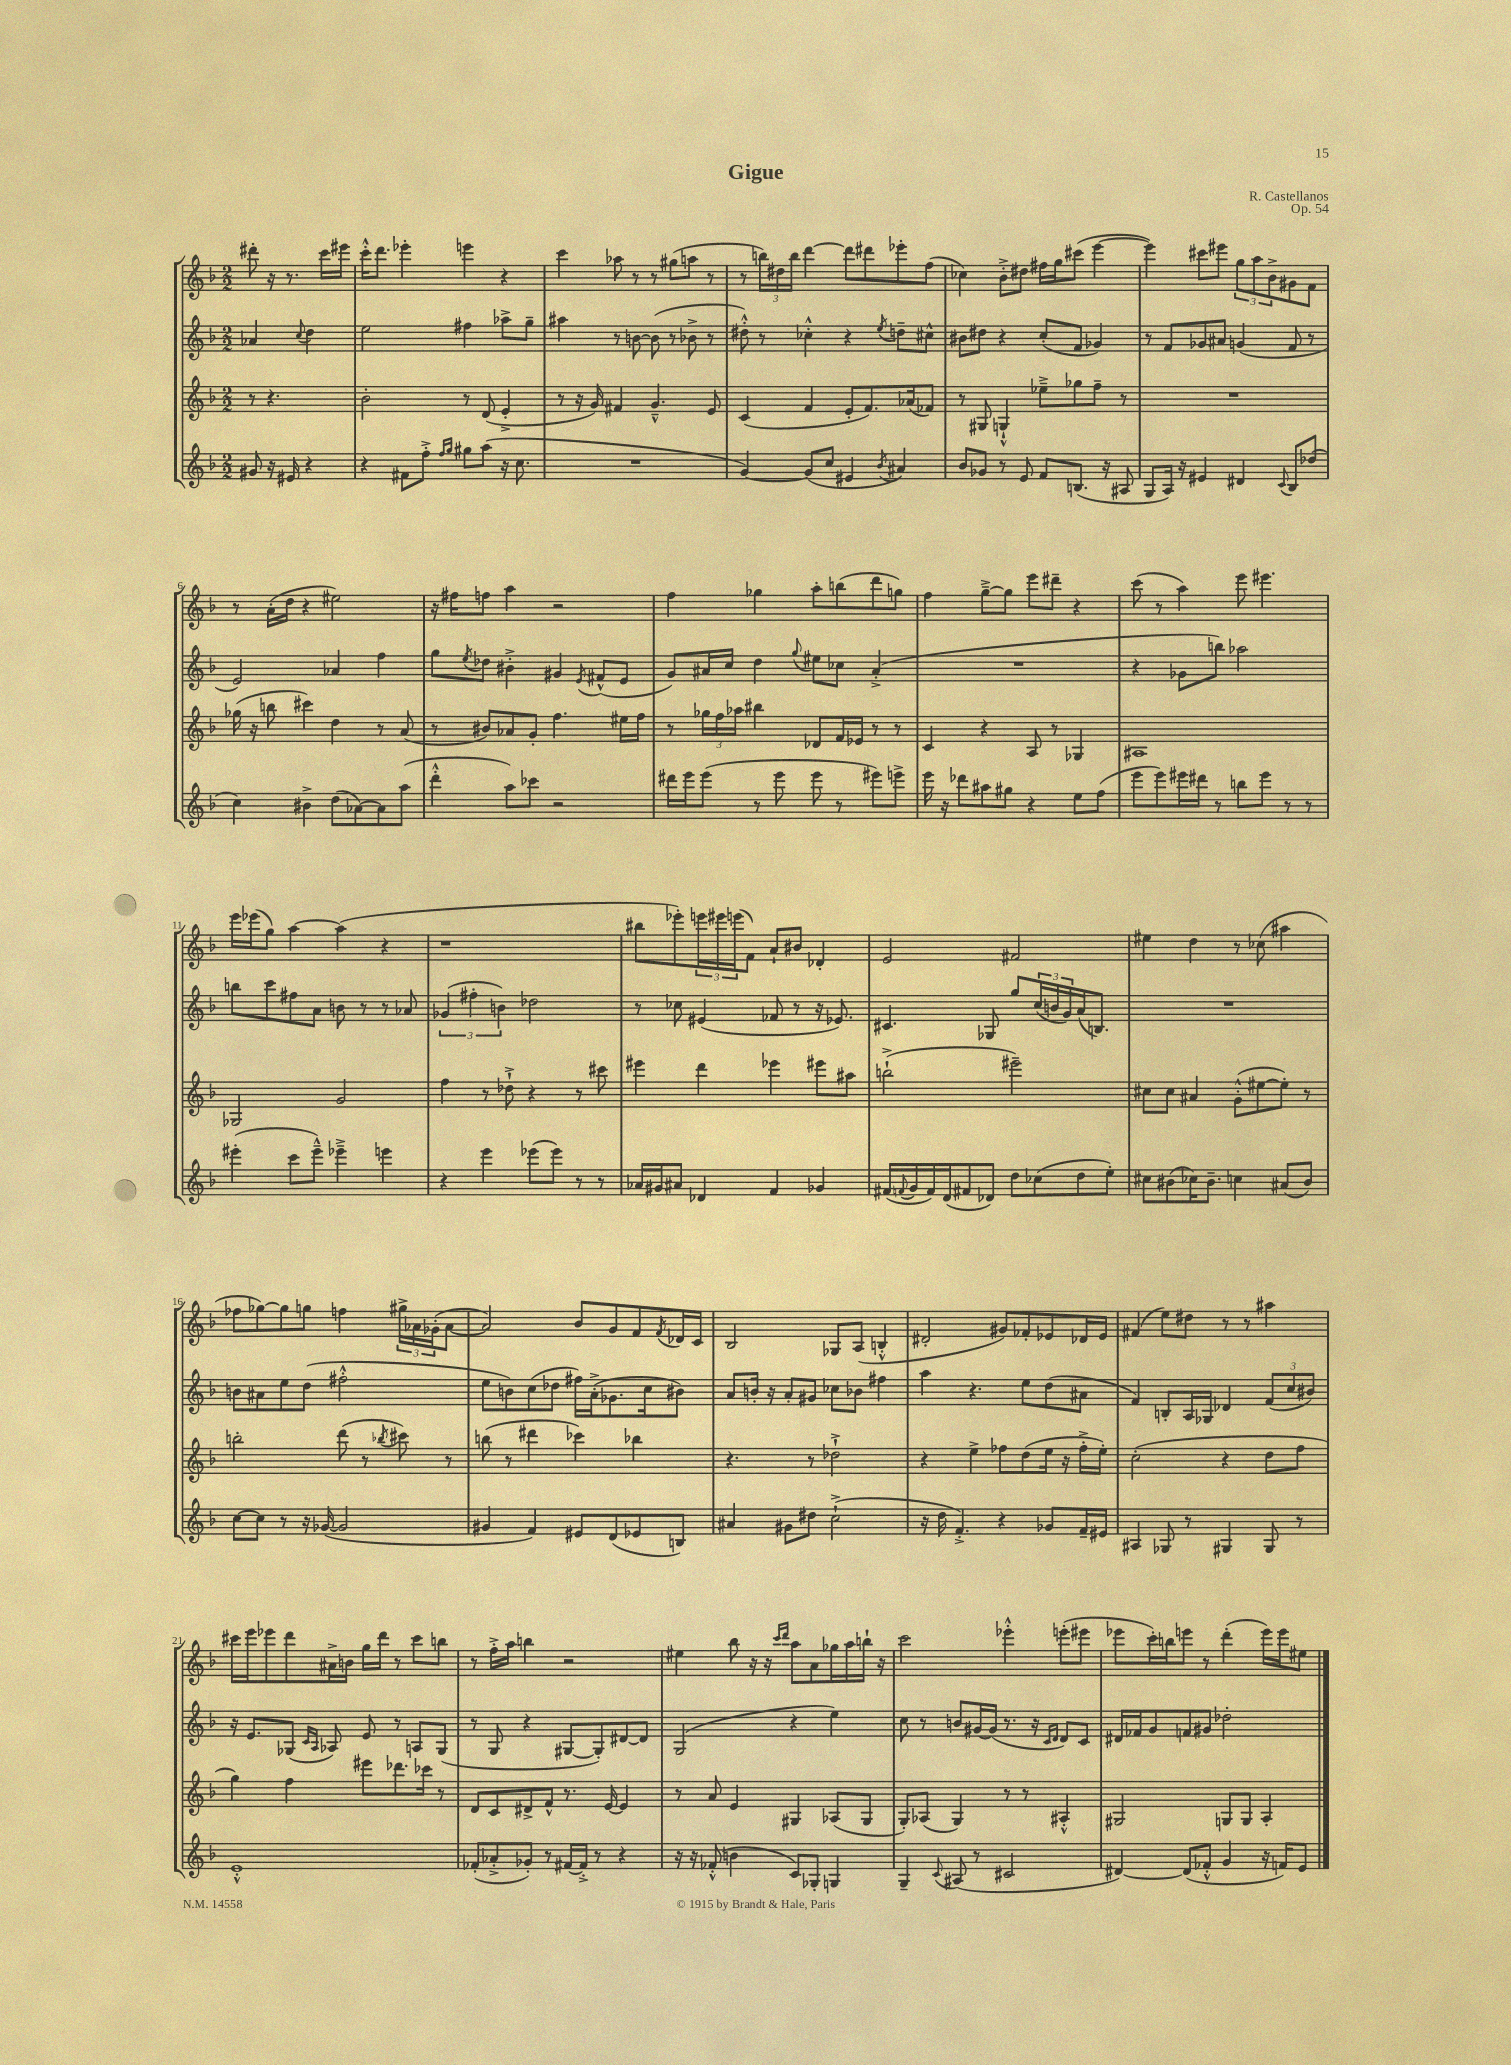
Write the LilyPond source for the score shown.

\header { title = "Gigue" composer = "R. Castellanos" opus = "Op. 54" }
<<
\new StaffGroup <<
\new Staff = "s0" {
    \clef treble \key f \major \numericTimeSignature \time 2/2 \partial 2
    dis'''8-. r16 r8. c'''16 eis'''16 |
    c'''16-.-^ d'''8. ees'''4-. e'''4 r4 |
    c'''4 aes''8 r8 r8 gis''8( a''8 r8 |
    r8 \tuplet 3/2 { b''16) dis''16 b''16 } d'''4~ d'''8 dis'''8 ees'''8-. f''8( |
    ces''4) bes'8-.-> dis''8 fis''16 g''16 cis'''8( e'''4~ |
    e'''4) cis'''8 eis'''8 \tuplet 3/2 { g''8 a''8 bes'8-> } gis'8 f'8 |
    r8 a'16-.( d''16 r4 eis''2) |
    r16 fis''16 f''8 a''4 r2 |
    f''4 ges''4 a''8-. b''8( d'''8 g''8) |
    f''4 g''8~---> g''8 e'''8 dis'''8-- r4 |
    c'''8( r8 a''4) e'''8 eis'''4. |
    e'''16 ees'''16( g''8) a''4~ a''4( r4 |
    r1 |
    bis''8 ees'''8-.) \tuplet 3/2 { e'''16 eis'''16 e'''16( } f'8) a'8-! bis'8 des'4-. |
    e'2 fis'2 |
    eis''4 d''4 r8 ces''8( ais''4 |
    fes''8 ges''8~) ges''8 g''8 f''4 \tuplet 3/2 { gis''16-> aes'16 ges'16-.( } aes'8~ |
    aes'2) bes'8 g'8 f'8 \acciaccatura { f'8 } des'16 c'16 |
    bes2 ges8 a8( b4-.-^ |
    dis'2-. gis'8) fes'8-. ees'8 des'16 ees'16 |
    fis'4( e''8) dis''8 r8 r8 ais''4 |
    cis'''16 e'''16 ees'''8 d'''8 ais'16-> b'16 g''16 d'''16 r8 cis'''8 b''8 |
    r8 f''16-.-> a''16 b''4 r2 |
    eis''4 bes''8 r16 r16 \grace { c'''16 d'''16 } a''8 a'8 ges''16 a''16 b''16-! r16 |
    c'''2 ees'''4-.-^ e'''8-.( eis'''8 |
    ees'''8 c'''16-.) b''16 e'''8 r8 d'''4-.( e'''16) e'''16 eis''8 \bar "|." |
}
\new Staff = "s1" {
    \clef treble \key f \major \numericTimeSignature \time 2/2 \partial 2
    aes'4 \appoggiatura { c''8 } d''4 |
    e''2 fis''4 aes''8-> g''8-- |
    ais''4 r8 b'8~ b'8( r8 bes'8-> r8 |
    dis''8-.-^) r8 ces''4-.-^ r4 \acciaccatura { e''8 } d''8-- cis''8-^ |
    bis'8 dis''8 r4 c''8-.( f'8 ges'4) |
    r8 f'8 ges'8 ais'8 g'4( f'8 r8 |
    e'2) aes'4 f''4 |
    g''8 \acciaccatura { e''8 } des''8 bis'4-.-> gis'4 \acciaccatura { e'8 } fis'8-^( e'8 |
    g'8) ais'16 c''16 d''4 \appoggiatura { g''8 } eis''8 ces''8 ais'4-.->( |
    R1 |
    r4 ges'8 b''8) aes''2 |
    b''8 c'''8 fis''8 a'8 b'8 r8 r8 aes'8 |
    \tuplet 3/2 { ges'4( fis''4-. b'4) } des''2 |
    r8 ces''8 eis'4( fes'8 r8 r16 ees'8.) |
    cis'4. ges8 g''8 \tuplet 3/2 { c''16( b'16 g'16) } a'16( b8.) |
    R1 |
    b'8 ais'8 e''8 d''8( fis''2-.-^ |
    e''8 b'8) c''8( des''8 fis''16) a'16-.->( ges'8. c''16 bis'8) |
    a'8 b'16-. r16 a'8-. gis'8 ces''8 bes'8 fis''4 |
    a''4 r4. e''8 d''8( ais'8 |
    f'4) b8-. a16 ges16 des'4 \tuplet 3/2 { f'8( c''8 bis'8) } |
    r16 e'8. ges8( \grace { c'16 a16 } aes8) e'8 r8 a8 ges8( |
    r8 g8 r4 gis8~ gis8-.) dis'8~ dis'8 |
    g2( r4 e''4) |
    c''8 r8 b'8 gis'16~ gis'16( r8. r16 \grace { c'16 d'16 } d'8) c'8 |
    dis'16 fes'16 g'8 f'8 gis'8 des''2-. \bar "|." |
}
\new Staff = "s2" {
    \clef treble \key f \major \numericTimeSignature \time 2/2 \partial 2
    r8 r4. |
    bes'2-. r8 d'8( e'4-.-> |
    r8 r16 g'16) fis'4 g'4.---^ e'8 |
    c'4( f'4 e'8-. f'8.) aes'16( fes'8) |
    r8 gis8 g4-!-^ ees''8---> ges''8 f''8-- r8 |
    R1 |
    ges''16( r16 b''8 cis'''4) d''4 r8 a'8( |
    r8 bis'8) aes'8 g'8-. f''4. eis''16 f''16 |
    r8 \tuplet 3/2 { ges''16 f''16 aes''16 } bis''4 des'8 f'16 ees'16 r8 r8 |
    c'4 r4 a8 r8 ges4 |
    ais1 |
    ges2 g'2 |
    f''4 r8 des''8-!-> r4 r8 cis'''8 |
    eis'''4 d'''4 ees'''4 eis'''8 ais''8 |
    b''2-!->( eis'''2--) |
    cis''8 cis''8 ais'4 g'8-.-^( eis''8~ eis''8-.) r8 |
    b''2-. d'''8( r8 \acciaccatura { bes''8 } cis'''8) r8 |
    b''8( r8 dis'''4 ces'''4) bes''4 |
    r4. r8 des''2-!-> |
    r4 e''4-> fes''8 d''8( e''16 r16 fes''16-.-> e''16-.) |
    c''2-.( r4 d''8 f''8 |
    g''4) f''4 eis'''8 des'''8. ces'''16 r8 |
    d'8 c'8 dis'8-> f'8-^ r8. e'16~ e'4 |
    r8 a'8 e'4 gis4 aes8( gis8 |
    g8-.) aes8( g4) r8 r8 ais4-.-^ |
    gis2 g8 g8 a4-. \bar "|." |
}
\new Staff = "s3" {
    \clef treble \key f \major \numericTimeSignature \time 2/2 \partial 2
    gis'8 r16 eis'16 r4 |
    r4 fis'8 f''8-.-> \grace { f''16 g''16 } gis''8 a''8( r16 c''8. |
    R1 |
    g'4~) g'8( c''8 eis'4 \acciaccatura { bes'8 } ais'4) |
    bes'8 ges'8 r8 e'8 f'8 b8.( r16 ais8 |
    g8 a16) r16 eis'4 dis'4 \appoggiatura { c'8 } bes8 des''8( |
    c''4) bis'4-> d''8( aes'8~) aes'8 a''8( |
    d'''4-.-^ a''8) ces'''8 r2 |
    dis'''16 e'''16 e'''8( r8 e'''8 e'''8 r8 eis'''8) e'''8-> |
    e'''16 r16 des'''8 ais''8 gis''8 r4 e''8 f''8( |
    e'''8 e'''8) eis'''16 dis'''16 r8 b''8 eis'''8 r8 r8 |
    eis'''4-.( c'''8 eis'''8---^) ees'''4---> e'''4 |
    r4 e'''4 ees'''8( ees'''8) r8 r8 |
    aes'16 gis'16 ais'8 des'4 f'4 ges'4 |
    fis'16( \appoggiatura { f'8 } g'16 f'16) d'16( fis'8 des'8) d''8 ces''8( d''8 e''8-.) |
    cis''8 bis'8( ces''16) bis'8.-- c''4 ais'8( bis'8) |
    c''8~ c''8 r8 r16 ges'16~( ges'2 |
    gis'4 f'4) eis'8 d'8( ees'8 b8) |
    ais'4 gis'8 dis''8 c''2-!->( |
    r16 d''16 f'4.-.->) r4 ges'8 f'16-- eis'16 |
    ais4 ges8 r8 gis4 gis8 r8 |
    e'1-.-^ |
    fes'8-.( aes'8-.-> ges'8-.) r8 fis'16~ fis'16-.-> r8 r4 |
    r16 r16 fes'8-.-^( b'4 c'8) ges8-. g4 |
    g4-- \appoggiatura { c'8 } ais8( r8 cis'2 |
    dis'4~) dis'8( fes'8-.-^ g'4 r16 f'16) e'8 \bar "|." |
}
>>
>>
